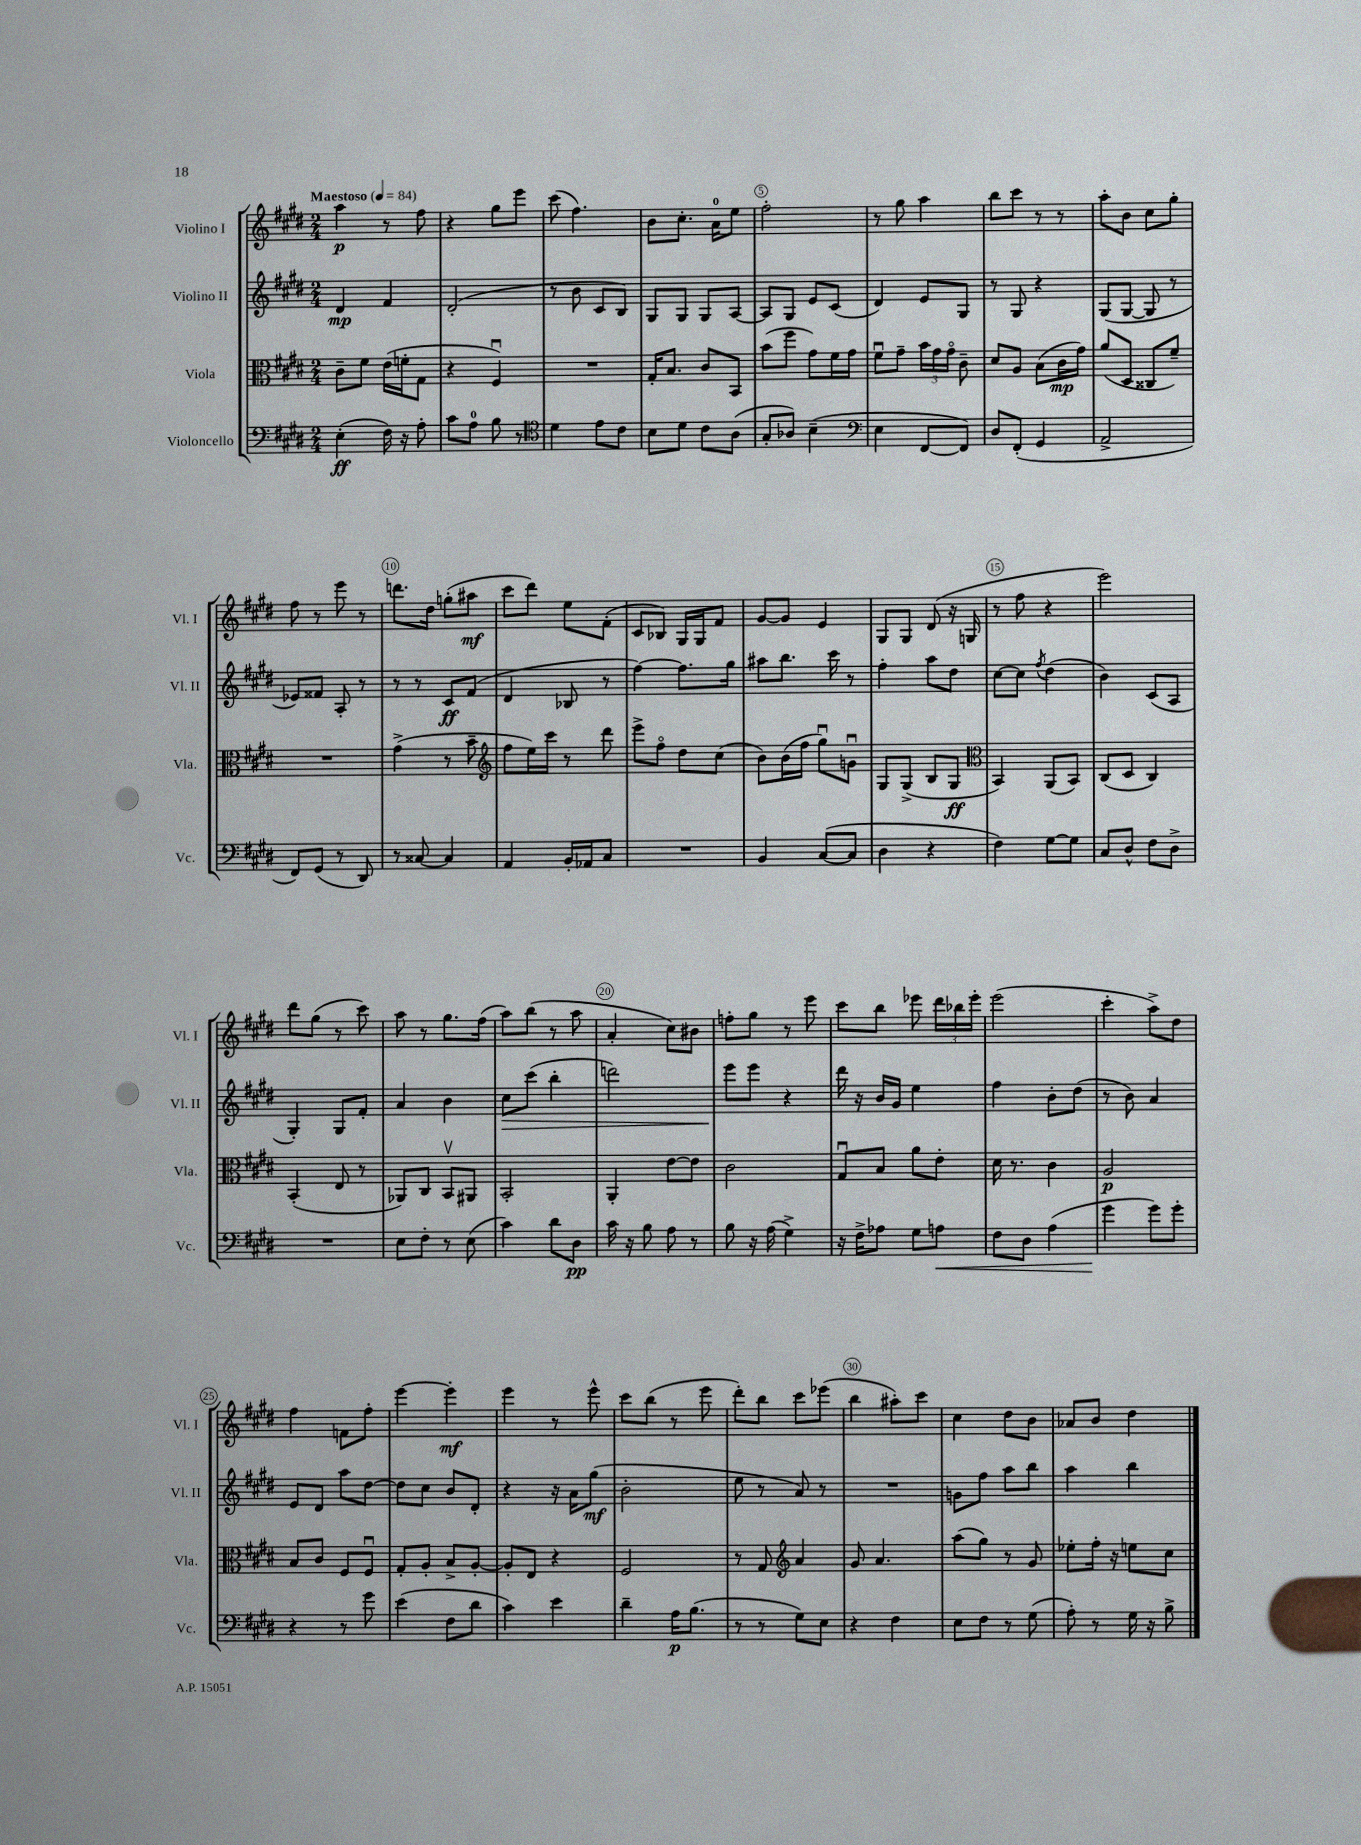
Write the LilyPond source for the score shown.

<<
\new StaffGroup <<
\new Staff = "s0" \with { instrumentName = "Violino I" shortInstrumentName = "Vl. I" } {
    \clef treble \key e \major \numericTimeSignature \time 2/4 \tempo "Maestoso" 4 = 84
    \autoBeamOff a''4\p r8 fis''8 |
    r4 gis''8[ e'''8] |
    cis'''8( fis''4.) |
    b'8[ cis''8.]-. a'16[-0 e''8] |
    fis''2-. |
    r8 gis''8 a''4 |
    b''8[ cis'''8] r8 r8 |
    a''8[-. b'8] cis''8[ gis''8]-. |
    fis''8 r8 e'''8 r8 |
    d'''8.[ dis''16] g''8[-.( ais''8]\mf |
    cis'''8[ dis'''8]) e''8[ fis'8]-.( |
    cis'8[ bes8]) gis16[ gis16 fis'8] |
    gis'8[~ gis'8] e'4 |
    gis8[ gis8] dis'8( r16 g16 |
    r8 fis''8 r4 |
    e'''2) |
    dis'''8[ gis''8]( r8 cis'''8) |
    a''8 r8 gis''8.[ fis''16]( |
    a''8[) b''8]( r8 a''8 |
    a'4-. cis''8[) bis'8] |
    f''8[-. gis''8] r8 e'''8 |
    cis'''8[ b''8] ees'''8 \tuplet 3/2 { dis'''16[ bes''16 ees'''16]-. } |
    e'''2( |
    cis'''4-. a''8[->) dis''8] |
    fis''4 f'8[ fis''8]-. |
    e'''4~ e'''4-.\mf |
    e'''4 r8 e'''8-^ |
    cis'''8[ b''8]( r8 e'''8 |
    dis'''8[-.) b''8] cis'''8[ ees'''8]( |
    b''4 ais''8[-.) cis'''8] |
    cis''4 dis''8[ b'8] |
    aes'8[ b'8] dis''4 \bar "|." |
}
\new Staff = "s1" \with { instrumentName = "Violino II" shortInstrumentName = "Vl. II" } {
    \clef treble \key e \major \numericTimeSignature \time 2/4
    \autoBeamOff dis'4\mp fis'4 |
    dis'2-.( |
    r8 b'8 cis'8[ b8]) |
    gis8[ gis8] gis8[ a8]~ |
    a8[ gis8] e'8[ cis'8]( |
    dis'4) e'8[ gis8] |
    r8 gis8 r4 |
    gis8[( gis8]~ gis8 r8 |
    ees'8[) fisis'8] a8-. r8 |
    r8 r8 cis'8[\ff fis'8]( |
    dis'4 bes8 r8 |
    fis''4~) fis''8.[ gis''16] |
    ais''8[ b''8.] cis'''16 r8 |
    fis''4-. a''8[ dis''8] |
    cis''8[~ cis''8] \acciaccatura { fis''8 } dis''4( |
    b'4) cis'8[( a8] |
    gis4-.) gis8[ fis'8]-. |
    a'4 b'4 |
    cis''8[\> cis'''8]( b''4-. |
    d'''2) |
    e'''8[\! e'''8] r4 |
    dis'''16 r16 b'16[ gis'16] e''4 |
    fis''4 b'8[-. dis''8]( |
    r8 b'8) a'4 |
    e'8[ dis'8] a''8[ dis''8]~ |
    dis''8[ cis''8] b'8[ dis'8]-. |
    r4 r16 a'16[ gis''8]\mf( |
    b'2-. |
    e''8 r8 a'8) r8 |
    R2 |
    g'8[ fis''8] a''8[ b''8] |
    a''4 b''4 \bar "|." |
}
\new Staff = "s2" \with { instrumentName = "Viola" shortInstrumentName = "Vla." } {
    \clef alto \key e \major \numericTimeSignature \time 2/4
    \autoBeamOff cis'8[-- fis'8] e'16[( f'16-. gis8] |
    r4 fis4\downbow) |
    R2 |
    gis16[-. b8.] cis'8[ b,8] |
    b'8[( fis''8] gis'8[) fis'16 gis'16] |
    fis'8[\downbow gis'8]-- \tuplet 3/2 { b'16[ gis'16 gis'16]\flageolet } cis'8-- |
    dis'8[ a8] b8[( cis'16\mp gis'16]) |
    a'8[( dis8] cisis8[ fis'8]--) |
    R2 |
    gis'4->( r8 b'8-- |
    \clef treble fis''8[ e''16) cis'''16] r8 dis'''8 |
    e'''8[-> fis''8]\flageolet dis''8[ cis''8]( |
    b'8[) b'16( fis''16] gis''8[\downbow) g'8]\downbow |
    gis8[ gis8]->( b8[ gis8]\ff |
    \clef alto b,4) a,8[( b,8]) |
    cis8[( dis8] cis4) |
    b,4-.( e8 r8 |
    aes,8[) cis8] b,8[\upbow ais,8] |
    b,2-. |
    a,4-. e'8[~ e'8] |
    cis'2 |
    gis8[\downbow b8] a'8[ e'8]-. |
    dis'16 r8. cis'4 |
    a2\p |
    b8[ cis'8] fis8[ fis8]\downbow |
    gis8[-. a8]-. b8[-> a8]~-. |
    a8[-. e8] r4 |
    fis2 |
    r8 gis8 \clef treble a'4 |
    gis'8 a'4. |
    a''8[( gis''8]) r8 gis'8 |
    ees''8[-. fis''16]-. r16 e''8[ cis''8] \bar "|." |
}
\new Staff = "s3" \with { instrumentName = "Violoncello" shortInstrumentName = "Vc." } {
    \clef bass \key e \major \numericTimeSignature \time 2/4
    \autoBeamOff e4-.\ff( fis16) r16 a8-. |
    cis'8[ a8]-0 b8 r8 |
    \clef tenor dis'4 e'8[ cis'8] |
    b8[ dis'8] cis'8[ a8]( |
    gis8[-. aes8]) b4--( |
    \clef bass e4 fis,8[~ fis,8]) |
    dis8[ fis,8]-.( gis,4 |
    a,2-> |
    fis,8[) gis,8]( r8 dis,8) |
    r8 cisis8~ cisis4 |
    a,4 b,16[-. aes,16 cis8] |
    R2 |
    b,4 cis8[~( cis8] |
    dis4 r4 |
    fis4) gis8[~ gis8] |
    cis8[ dis8]-^ fis8[ dis8]-> |
    R2 |
    e8[ fis8]-. r8 e8( |
    cis'4) dis'8[ dis8]\pp |
    cis'16 r16 b8 a8 r8 |
    b8 r16 a16( gis4->) |
    r16 fis16[-> aes8] gis8[ a8]\< |
    fis8[ dis8] a4( |
    gis'4\! gis'8[) gis'8]-. |
    r4 r8 gis'8 |
    e'4( fis8[ dis'8] |
    cis'4) e'4 |
    dis'4-- a16[\p b8.]( |
    r8 r8 gis8[) e8] |
    r4 fis4 |
    e8[ fis8] r8 gis8( |
    a8-.) r8 gis16 r16 b8-> \bar "|." |
}
>>
>>
\layout { \context { \Score \override BarNumber.break-visibility = ##(#f #t #t) barNumberVisibility = #(every-nth-bar-number-visible 5) \override BarNumber.stencil = #(make-stencil-circler 0.1 0.3 ly:text-interface::print) } }
